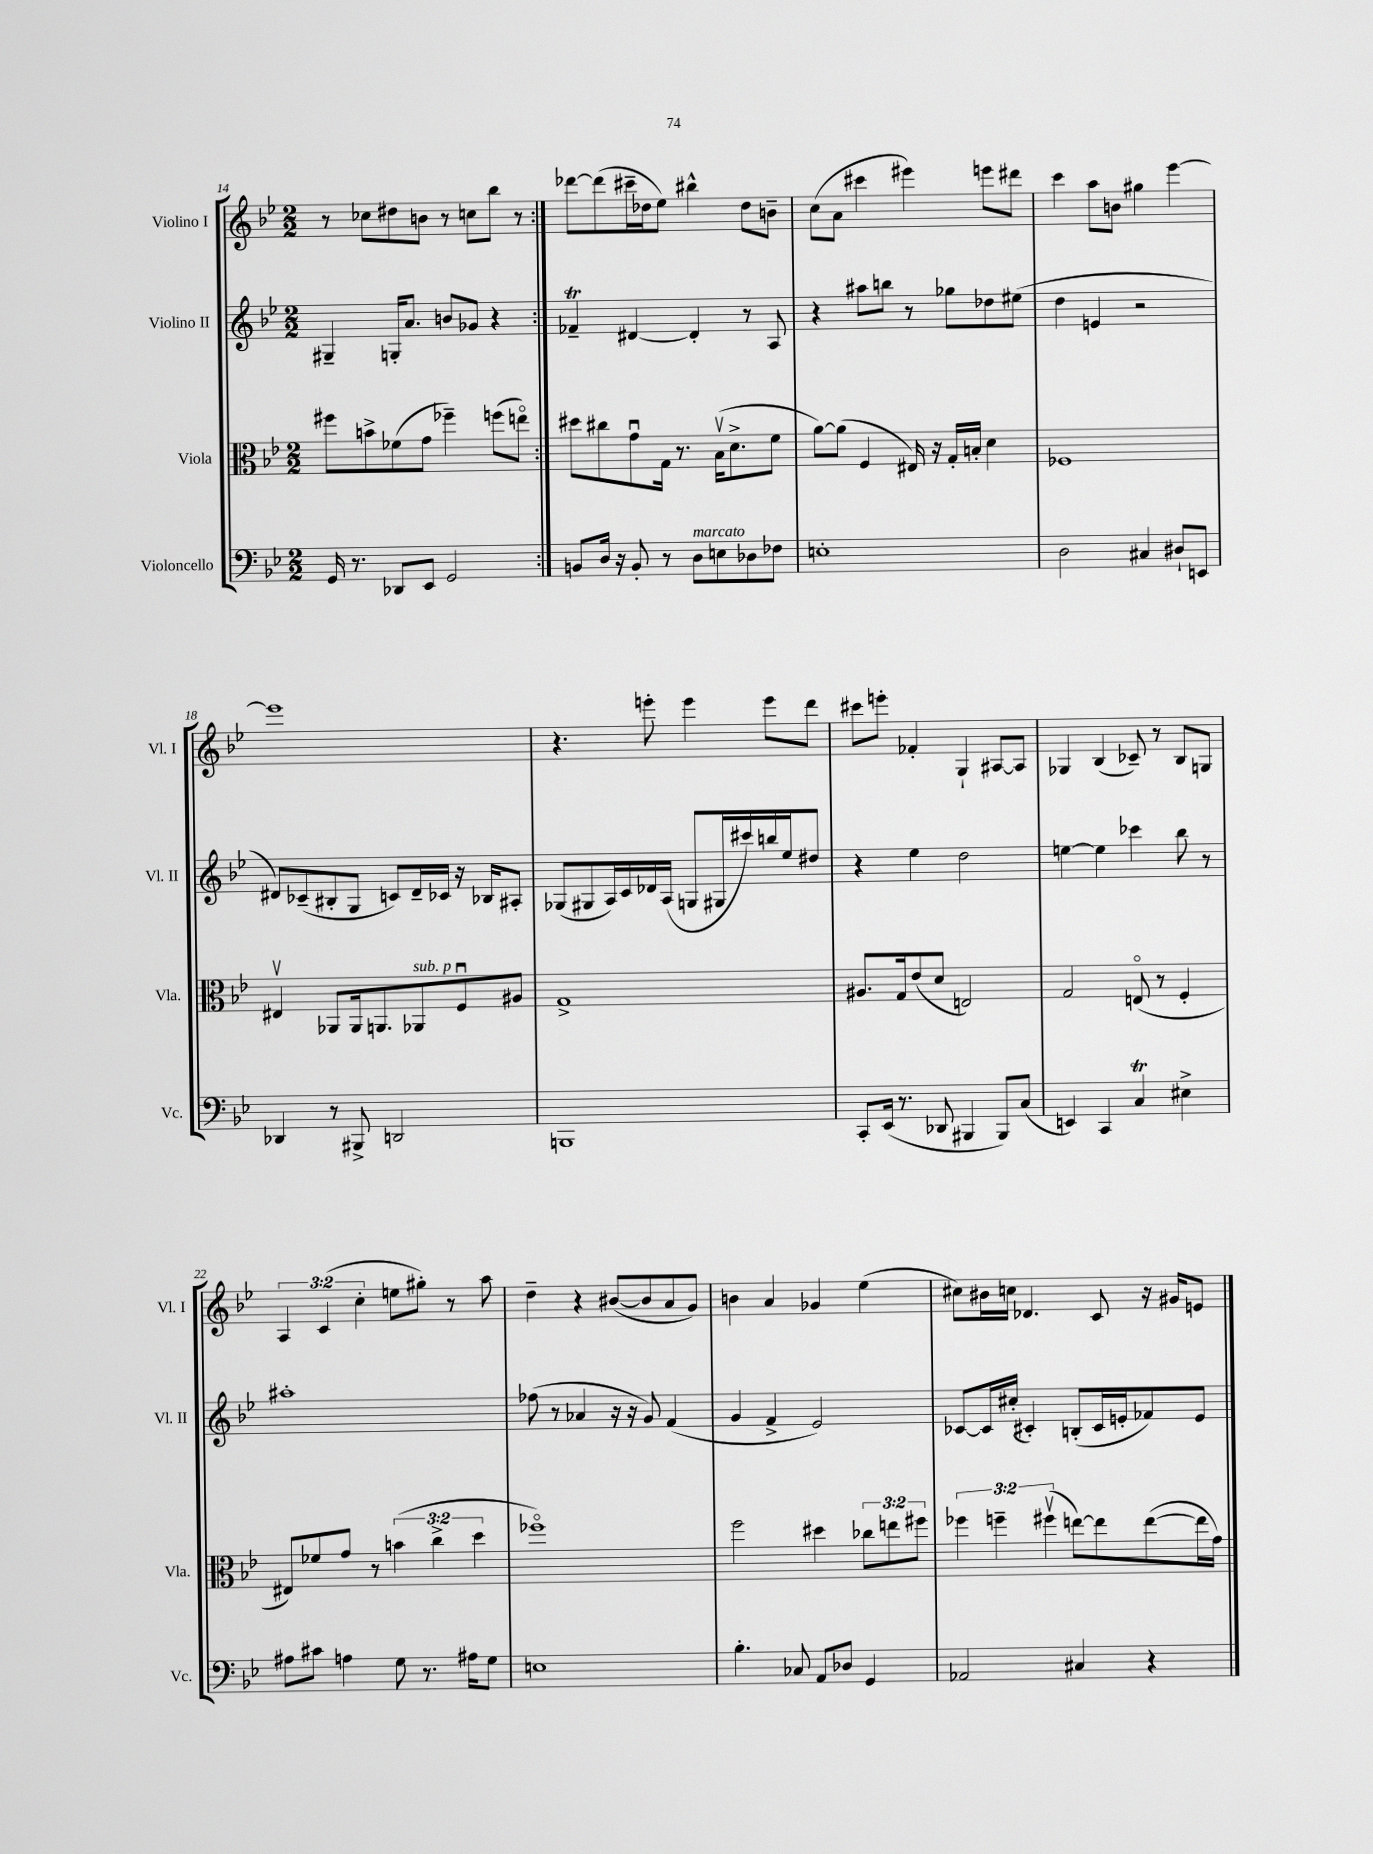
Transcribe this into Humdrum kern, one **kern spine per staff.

**kern	**kern	**kern	**kern
*staff4	*staff3	*staff2	*staff1
*clefF4	*clefC3	*clefG2	*clefG2
*k[b-e-]	*k[b-e-]	*k[b-e-]	*k[b-e-]
*M2/2	*M2/2	*M2/2	*M2/2
16GG	8ff#	4G#~	8r
8.r	.	.	.
.	8b^	.	8cc-
8DD-	(8f-	16G'	8dd#
.	.	8.a	.
8EE-	8g	.	8b
2GG	4ff-~)	8b	8r
.	.	8g-	8cc
.	(8ff	4r	8bb-
.	8eeo)	.	8r
=:|!	=:|!	=:|!	=:|!
8BB	8dd#	4f-~	[8ddd-
16D	8cc#	.	(8ddd-]
16r	.	.	.
8BB'	8gu	[4d#	16ccc#~
.	.	.	16dd-
8r	16G	.	8ee-)
.	8.r	.	.
8D	.	4d#']	4bb#^^
8E	(16B-v	.	.
.	8.d^	.	.
8D-	.	8r	8dd-
8F-	8f	8A	8b~
=	=	=	=
1E'	[8a)	4r	(8cc
.	(8a]	.	8a
.	4F	8aa#	4ccc#
.	.	8bb	.
.	16E#)	8r	4eee#)
.	16r	.	.
.	16G'	8gg-	.
.	16B'	.	.
.	4d	8dd-	8eee
.	.	(8ee#	8ddd#
=	=	=	=
2D	1F-	4dd	4ccc
.	.	4e	8aa
.	.	.	8b
4C#	.	2r	4gg#
8D#`	.	.	[4eee-
8EE	.	.	.
=	=	=	=
4DD-	4E#v	8d#)	1eee-]
.	.	(8c-~	.
8r	8AA-	8B#'	.
8BBB#^	16AA-	8G	.
.	8.AA	.	.
2DD	.	8c)	.
.	8AA-	16d#~	.
.	.	16c-	.
.	8Fu	16r	.
.	.	16B-	.
.	8A#	8A#'	.
=	=	=	=
1BBB	1G^	(8G-	4.r
.	.	8G#	.
.	.	16A)	.
.	.	16c	.
.	.	16d-	8eee'
.	.	(16A	.
.	.	8G	4eee
.	.	16G#	.
.	.	16ccc#)	.
.	.	16bb	8eee
.	.	16ee-	.
.	.	8dd#	8ddd
=	=	=	=
8CC'	8.A#	4r	8ccc#
(16EE-	.	.	8eee'
8.r	16G	.	.
.	(8e-	4ee-	4f-'
8DD-	8d	.	.
4BBB#	2E)	2dd	4G`
8BBB#)	.	.	[8A#
(8C	.	.	8A#]
=	=	=	=
4EE)	2G	[4ee	4G-
4CC	.	4ee]	(4B-
4C	(8Eo	4ccc-	8c-~)
.	8r	.	8r
4E#^	4F'	8bb-	8B-
.	.	8r	8G
=	=	=	=
8A#	8E#)	1aa#'	6A
8c#	8f-	.	.
.	.	.	(6c
4A	8g	.	.
.	.	.	6cc'
.	8r	.	.
8G	(6b	.	8ee
8.r	.	.	8gg#')
.	6cc^	.	.
.	.	.	8r
16A#	.	.	.
.	6dd	.	.
8G	.	.	8aa
=	=	=	=
1E	1ff-o)	(8ff-	4dd~
.	.	8r	.
.	.	4a-	4r
.	.	16r	([8b#
.	.	16r	.
.	.	8g)	8b#]
.	.	(4f	8a
.	.	.	8g)
=	=	=	=
4.B-'	2ff	4g	4b
.	.	4f^	4a
8C-	.	.	.
8AA	4dd#	2e-)	4g-
8D-	.	.	.
4GG	12cc-	.	(4ee-
.	12ee	.	.
.	12ff#	.	.
=	=	=	=
2AA-	6ff-	[8c-	8cc#)
.	.	16c-]	16b#
.	6ff~	.	.
.	.	(16cc#'	16cc
.	.	4c#')	4.d-
.	(6ff#v	.	.
4C#	[8ee)	(8B'	.
.	8ee]	16c#	8c
.	.	16e'	.
4r	([8ee	8f-)	16r
.	.	.	16g#
.	16ee]	8e	8e
.	16g)	.	.
==	==	==	==
*-	*-	*-	*-
